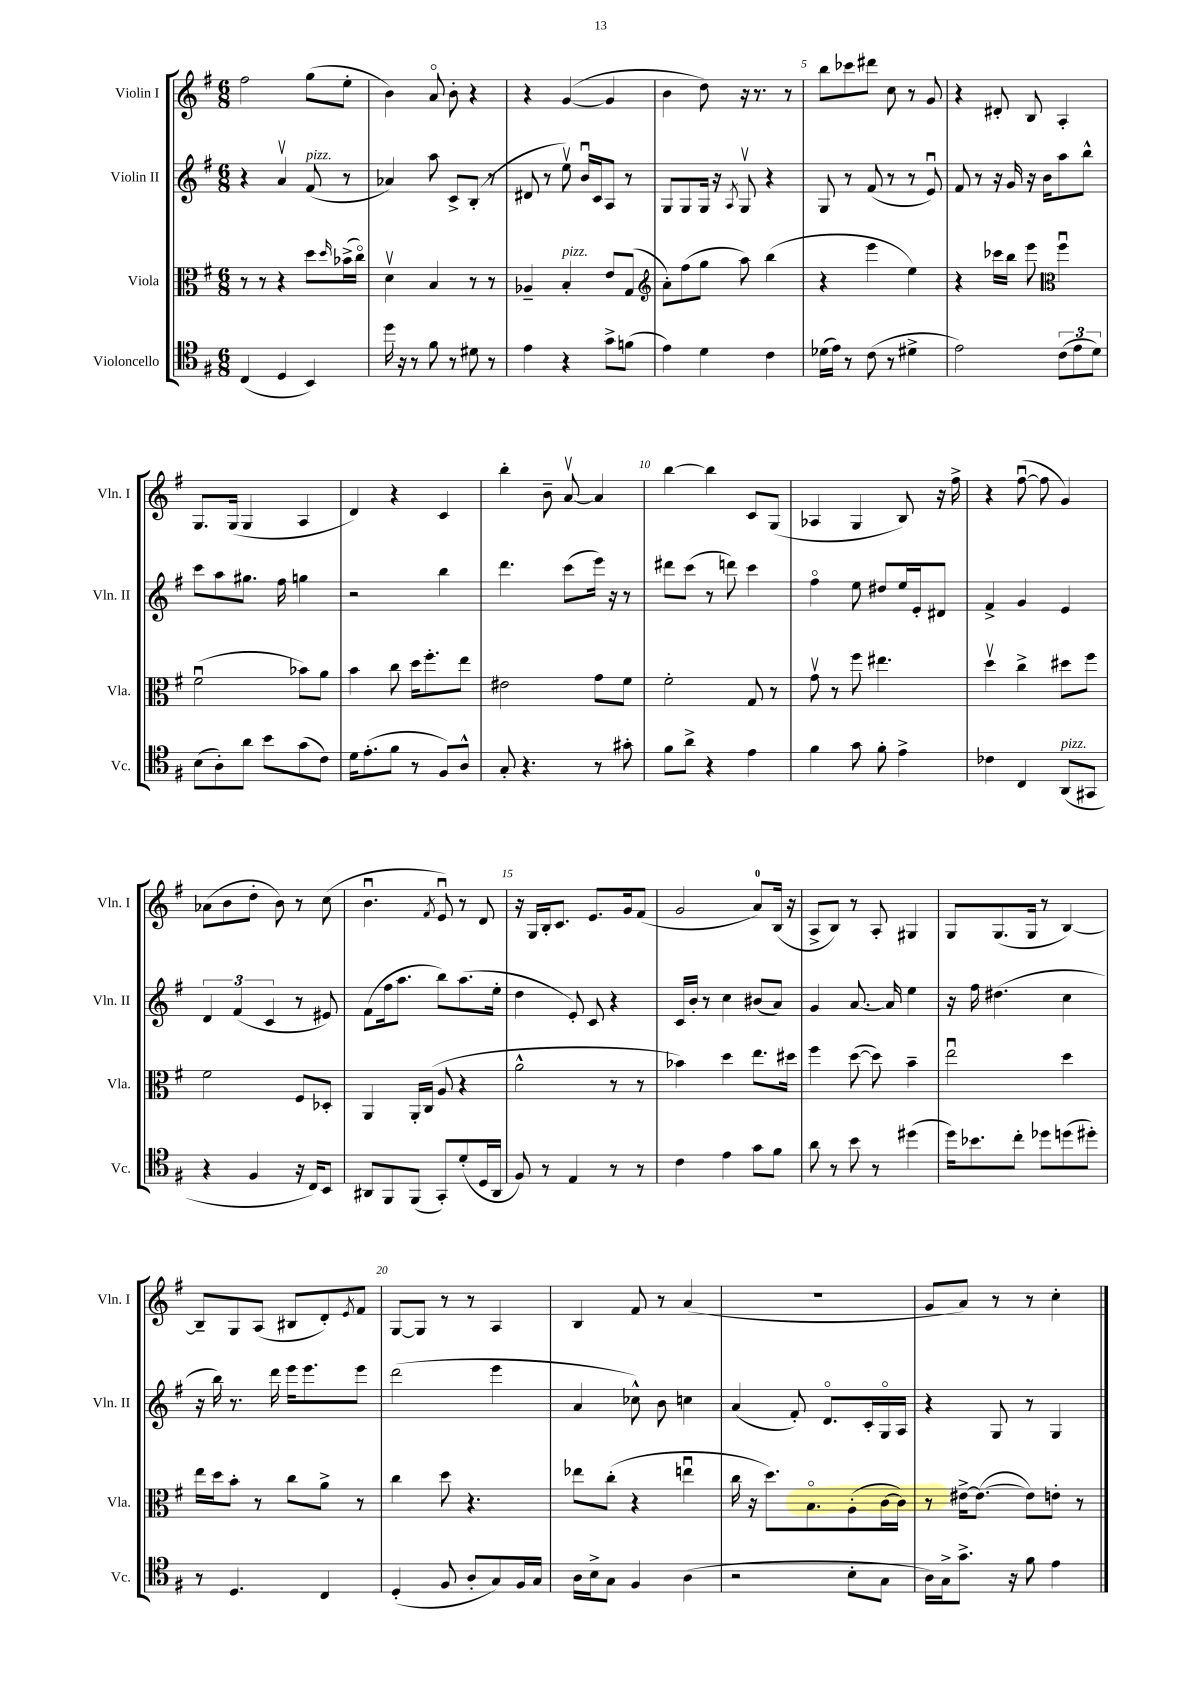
<<
\new StaffGroup <<
\new Staff = "s0" \with { instrumentName = "Violin I" shortInstrumentName = "Vln. I" } {
    \clef treble \key g \major \numericTimeSignature \time 6/8
    fis''2 g''8( e''8-. |
    b'4) a'8\flageolet b'8-. r4 |
    r4 g'4~( g'4 |
    b'4 d''8) r16 r8. r8 |
    b''8 ces'''8 dis'''8 c''8 r8 g'8 |
    r4 dis'8-. b8 a4-. |
    g8. g16( g4 a4 |
    d'4) r4 c'4 |
    b''4-. b'8-- a'8~\upbow a'4 |
    b''4~ b''4 c'8 g8( |
    aes4 g4 b8) r16 fis''16-> |
    r4 fis''8~\downbow( fis''8 g'4) |
    aes'8( b'8 d''8-. b'8) r8 c''8( |
    b'4.\downbow \acciaccatura { fis'8 } e'8\downbow) r8 d'8 |
    r16 g16 b16-. c'8. e'8. g'16 fis'8( |
    g'2 a'8-0) b16( r16 |
    a8-> b8) r8 a8-. gis4 |
    g8 g8.( g16 r8 b4~) |
    b8-- g8 a8( bis8 d'8-.) \acciaccatura { e'8 } fis'8 |
    g8~ g8 r8 r8 a4 |
    b4 fis'8 r8 a'4( |
    R2. |
    g'8 a'8) r8 r8 c''4-. \bar "|." |
}
\new Staff = "s1" \with { instrumentName = "Violin II" shortInstrumentName = "Vln. II" } {
    \clef treble \key g \major \numericTimeSignature \time 6/8
    r4 a'4\upbow fis'8^\markup { \italic "pizz." }( r8 |
    aes'4) a''8 c'8-> b8-.( r8 |
    dis'8 r8 e''8\upbow) b'16\downbow c'16 a8 r8 |
    g8 g8 g16 r16 \acciaccatura { a8 } g8\upbow r4 |
    g8 r8 fis'8( r8 r8 e'8\downbow) |
    fis'8 r8 r16 g'16 r16 b'16 a''8 b''8-^ |
    c'''8 a''8 gis''8. fis''16 g''4 |
    r2 b''4 |
    d'''4. c'''8( e'''16) r16 r8 |
    dis'''8 c'''8( r8 d'''8) c'''4 |
    fis''4\flageolet e''8 dis''8 e''16 e'16-. dis'8 |
    fis'4-> g'4 e'4 |
    \tuplet 3/2 { d'4 fis'4( c'4 } r8 eis'8) |
    fis'8( fis''16 a''8. b''8) a''8.( e''16-. |
    d''4 e'8-.) c'8 r4 |
    c'16 b'16-. r8 c''4 bis'8( a'8) |
    g'4 a'8.~ a'16 e''4 |
    r16 fis''16 dis''4.( c''4 |
    r16 b''16) r8. d'''16 e'''16 e'''8. e'''8 |
    d'''2( e'''4 |
    a'4 ces''8-^) b'8 c''4 |
    a'4( fis'8-.) d'8.\flageolet c'16-. g16\flageolet a16 |
    r4 g8 r8 g4 \bar "|." |
}
\new Staff = "s2" \with { instrumentName = "Viola" shortInstrumentName = "Vla." } {
    \clef alto \key g \major \numericTimeSignature \time 6/8
    r8 r8 r4 d''8 \grace { d''16 } bes'16->( c''16\flageolet) |
    d'4\upbow b4 r8 r8 |
    aes4-- b4-.^\markup { \italic "pizz." } e'8 g8( |
    \clef treble a'8-.) fis''8( g''8 a''8) b''4( |
    r4 e'''4 e''4) |
    r4 ces'''16 b''16 e'''8 \clef alto fis''4\downbow |
    fis'2\downbow( bes'8) a'8 |
    b'4 c''8 d''16 fis''8.-. e''8 |
    eis'2 g'8 fis'8 |
    fis'2-. g8 r8 |
    g'8\upbow r8 fis''8 eis''4. |
    d''4\upbow c''4-> dis''8 fis''8 |
    fis'2 fis8 des8-. |
    a,4 a,16-. c16( a8 r4 |
    a'2-^ r8 r8 |
    bes'4) d''4 e''8. dis''16 |
    fis''4 d''8~( d''8) b'4-- |
    e''2\downbow d''4 |
    e''16 d''16 b'8-. r8 c''8 a'8-> r8 |
    c''4 d''8 r4. |
    ees''8 c''8-.( r4 e''4\downbow |
    c''16 r16 d''8.) b8.\flageolet a8-.( c'16~ c'16) |
    r8 eis'16~-> eis'8.~( eis'8) e'8-. r8 \bar "|." |
}
\new Staff = "s3" \with { instrumentName = "Violoncello" shortInstrumentName = "Vc." } {
    \clef tenor \key g \major \numericTimeSignature \time 6/8
    c4( d4 b,4) |
    d''16 r16 r8 fis'8 r8 dis'8 r8 |
    e'4 r4 g'8-> f'8( |
    e'4) d'4 c'4 |
    des'16( e'16) r8 c'8( r8 dis'4-> |
    e'2) \tuplet 3/2 { c'8( e'8 d'8) } |
    b8( a8-.) a'8 b'8 g'8( c'8) |
    d'16 e'8.-.( fis'8 r8 fis8) a8-^ |
    g8-. r4. r8 gis'8-. |
    fis'8 a'8-> r4 e'4 |
    fis'4 g'8 fis'8-. e'4-> |
    ces'4 c4 a,8^\markup { \italic "pizz." }( gis,8 |
    r4 fis4 r16 c16) b,8 |
    ais,8 fis,8 fis,8( g,8-.) d'8-.( d16 ais,16 |
    fis8) r8 e4 r8 r8 |
    c'4 e'4 g'8 fis'8 |
    a'8 r8 b'8 r8 dis''4( |
    d''16) bes'8. c''8-. des''8 d''8( dis''8-.) |
    r8 d4. c4 |
    d4-.( fis8 a8-. g8) fis16 g16 |
    a16 b16-> g8 fis4 a4( |
    r2 b8-. g8 |
    a16) g16-> g'8.-> r16 fis'8 e'4 \bar "|." |
}
>>
>>
\layout { \context { \Score \override BarNumber.break-visibility = ##(#f #t #t) barNumberVisibility = #(every-nth-bar-number-visible 5) } }
